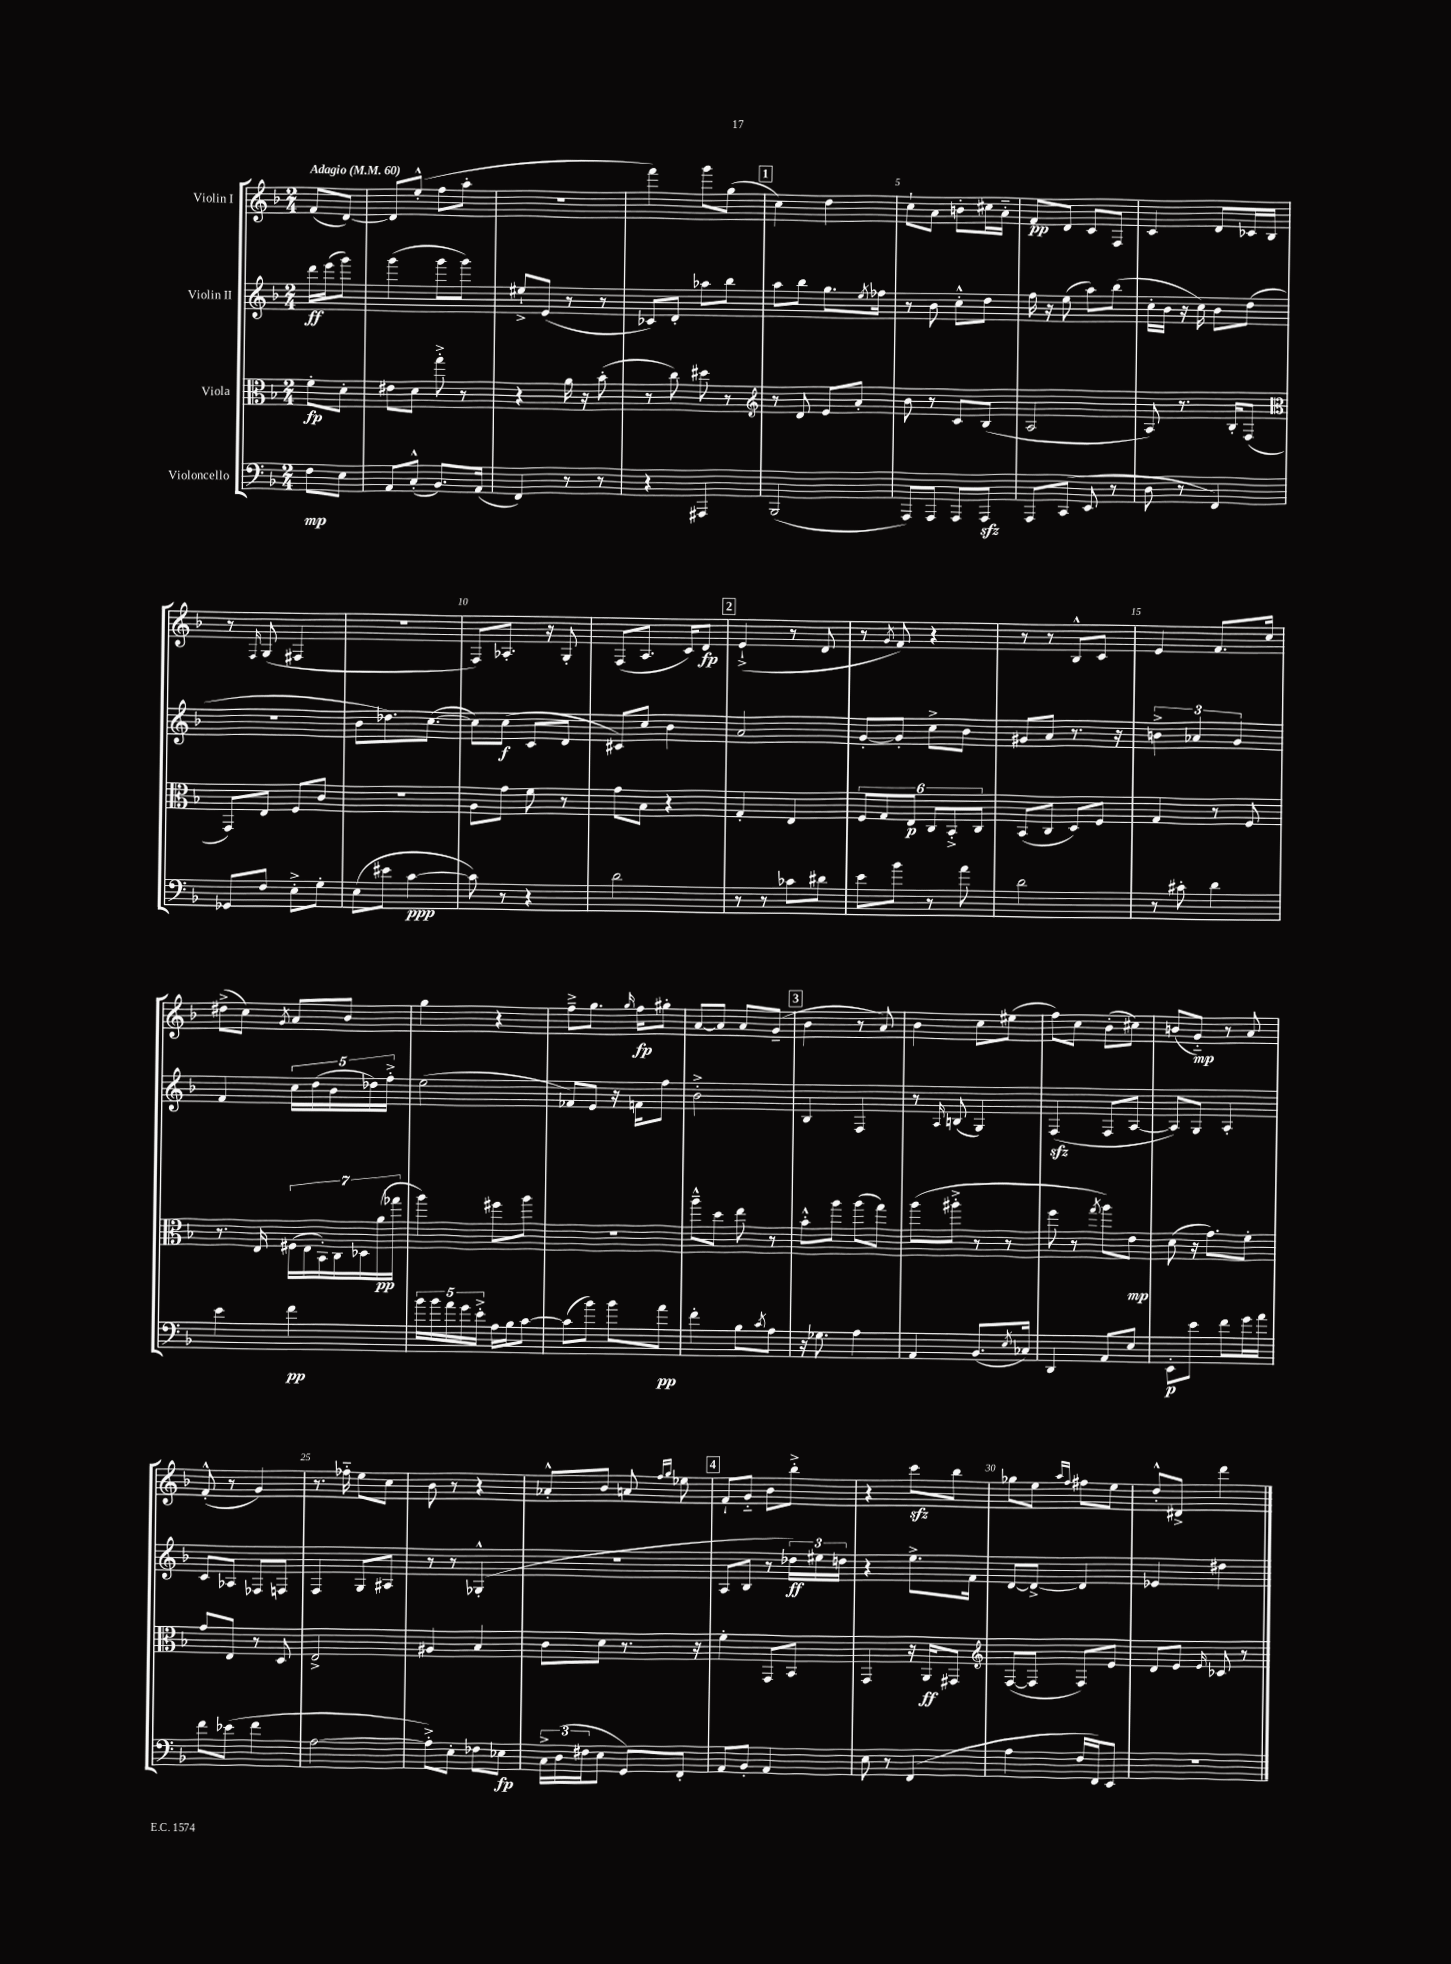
<<
\new StaffGroup <<
\new Staff = "s0" \with { instrumentName = "Violin I" } {
    \clef treble \key f \major \numericTimeSignature \time 2/4 \partial 4 \tempo "Adagio" 4 = 60
    f'8( d'8~) |
    d'8 e''8-.-^( f''8 a''8-. |
    r2 |
    f'''4) g'''8 g''8( |
    \mark \markup { \box "1" } c''4) d''4 |
    c''8-! a'8 b'8-. cis''16 a'16-_ |
    f'8\pp d'8 c'8 f8 |
    c'4 d'8 ces'16 bes16 |
    r8 \grace { f16 } g8( fis4 |
    R2 |
    f8) aes8.-. r16 g8-. |
    f8( a8. c'16) d'8\fp |
    \mark \markup { \box "2" } e'4-!->( r8 d'8 |
    r8 \acciaccatura { g'8 } f'8) r4 |
    r8 r8 bes8-^ c'8 |
    e'4 f'8. c''16 |
    dis''8->( c''8) \acciaccatura { g'8 } a'8 bes'8 |
    g''4 r4 |
    f''8---> g''8. \grace { g''16 } f''16\fp gis''8-. |
    a'8~ a'8 a'8 g'8--( |
    \mark \markup { \box "3" } bes'4 r8 a'8) |
    bes'4 c''8 eis''8( |
    f''8) c''8 bes'8-.( cis''8) |
    b'8( g'8-_\mp) r8 a'8 |
    f'8-.-^( r8 g'4) |
    r8. fes''16-_ e''8 c''8 |
    bes'8 r8 r4 |
    aes'8-.-^ bes'8 a'8 \grace { f''16 g''16 } ees''8 |
    \mark \markup { \box "4" } f'8-! g'8-_ bes'8 bes''8-.-> |
    r4 c'''8\sfz bes''8 |
    ges''8 e''8 \grace { a''16 f''16 } fis''8 e''8 |
    d''8-.-^ dis'8-> d'''4 \bar "|." |
}
\new Staff = "s1" \with { instrumentName = "Violin II" } {
    \clef treble \key f \major \numericTimeSignature \time 2/4 \partial 4
    d'''16\ff e'''16( g'''8) |
    g'''4( g'''8 g'''8) |
    eis''8-!-> e'8( r8 r8 |
    ces'8) d'8-. aes''8 bes''8 |
    \mark \markup { \box "1" } a''8 bes''8 g''8. \acciaccatura { e''8 } fes''16 |
    r8 bes'8 c''8-.-^ d''8 |
    f''16 r16 e''8( a''8) bes''8( |
    c''16-. bes'16 r16 c''16) bes'8 d''8( |
    R2 |
    bes'8 des''8.) c''8.~( |
    c''8) c''8\f( c'8 d'8 |
    cis'8) c''8 bes'4 |
    \mark \markup { \box "2" } a'2 |
    g'8~-. g'8-. c''8-> bes'8 |
    gis'8 a'8 r8. r16 |
    \tuplet 3/2 { b'4-> aes'4 g'4 } |
    f'4 \tuplet 5/4 { c''16 d''16( bes'16 des''16) f''16-.-> } |
    e''2( |
    fes'8) e'8 r16 f'16 f''8 |
    bes'2-.-> |
    \mark \markup { \box "3" } bes4 f4 |
    r8 \grace { a16 } b8( g4) |
    f4\sfz( f8 a8~ |
    a8) g8 a4-. |
    c'8 aes8 fes8 f8 |
    f4 g8 ais8 |
    r8 r8 ges4-.-^( |
    r2 |
    \mark \markup { \box "4" } a8 bes8 r8 \tuplet 3/2 { des''16\ff) eis''16 d''16 } |
    r4 e''8.-> f'16 |
    d'8~ d'8~-> d'4 |
    ees'4 dis''4 \bar "|." |
}
\new Staff = "s2" \with { instrumentName = "Viola" } {
    \clef alto \key f \major \numericTimeSignature \time 2/4 \partial 4
    f'8-.\fp d'8-. |
    eis'8 d'8 g''8-.-> r8 |
    r4 a'16 r16 bes'8-.( |
    r8 c''8) dis''8 r8 |
    \mark \markup { \box "1" } \clef treble r8 d'8 e'8 a'8-. |
    bes'8 r8 c'8 bes8( |
    a2 |
    a8) r8. bes16-. f8( |
    \clef alto g,8) e8 f8 c'8 |
    R2 |
    a8 g'8 f'8 r8 |
    g'8 bes8 r4 |
    \mark \markup { \box "2" } g4-. e4 |
    \tuplet 6/4 { f8 g8 e8\p c8 bes,8-.-> c8 } |
    bes,8( c8 d8) f8 |
    g4 r8 f8 |
    r8. e16 \tuplet 7/4 { fis16( e16 bes,16-.) c16 des16 a'16\pp( ges''16 } |
    a''4) fis''8 a''8 |
    r2 |
    a''8---^ d''8 e''8 r8 |
    \mark \markup { \box "3" } bes'8-.-^ a''8 a''8( g''8) |
    a''8( ais''8-.-> r8 r8 |
    f''8 r8 \acciaccatura { g''8 } a''8) e'8\mp |
    d'8( r16 g'8.) f'8-. |
    g'8 e8 r8 d8 |
    e2-> |
    ais4 bes4 |
    c'8 d'8 r8. r16 |
    \mark \markup { \box "4" } f'4-. g,8 bes,8 |
    g,4 r16 a,16\ff gis,8 |
    \clef treble f8~( f8 f8) e'8 |
    d'8 e'8 \grace { e'16 } ces'8 r8 \bar "|." |
}
\new Staff = "s3" \with { instrumentName = "Violoncello" } {
    \clef bass \key f \major \numericTimeSignature \time 2/4 \partial 4
    f8\mp e8 |
    a,8 c8-.-^( bes,8.) a,16( |
    f,4) r8 r8 |
    r4 ais,,4 |
    \mark \markup { \box "1" } bes,,2( |
    a,,8) a,,8 a,,8 a,,8\sfz |
    a,,8 c,8( e,8 r8 |
    d8 r8 f,4) |
    ges,8 f8 e8-.-> g8-. |
    e8( eis'8 c'4~\ppp |
    c'8) r8 r4 |
    d'2 |
    \mark \markup { \box "2" } r8 r8 ces'8 dis'8 |
    e'8 bes'8 r8 a'8 |
    d'2 |
    r8 cis'8-. d'4 |
    e'4 f'4\pp |
    \tuplet 5/4 { bes'16 bes'16 a'16 g'16 e'16-.-> } a16 bes16 c'8~ |
    c'8( bes'8) bes'8 a'8\pp |
    f'4-. bes8 \acciaccatura { c'8 } a8 |
    \mark \markup { \box "3" } r16 ges8. a4 |
    a,4 bes,8.( \acciaccatura { e8 } ces16) |
    d,4 a,8 e8 |
    e,8-.\p e'8 f'8 g'16 a'16 |
    f'8 ees'8( f'4 |
    a2~ |
    a8-.->) e8-. fes8 ees8\fp |
    \tuplet 3/2 { c16-> d16( fis16 } e8 g,8) f,8-. |
    \mark \markup { \box "4" } a,8 bes,8-. a,4 |
    e8 r8 f,4( |
    a4 f16 f,16) e,8 |
    r2 \bar "|." |
}
>>
>>
\layout { \context { \Score \override BarNumber.break-visibility = ##(#f #t #t) barNumberVisibility = #(every-nth-bar-number-visible 5) } }
